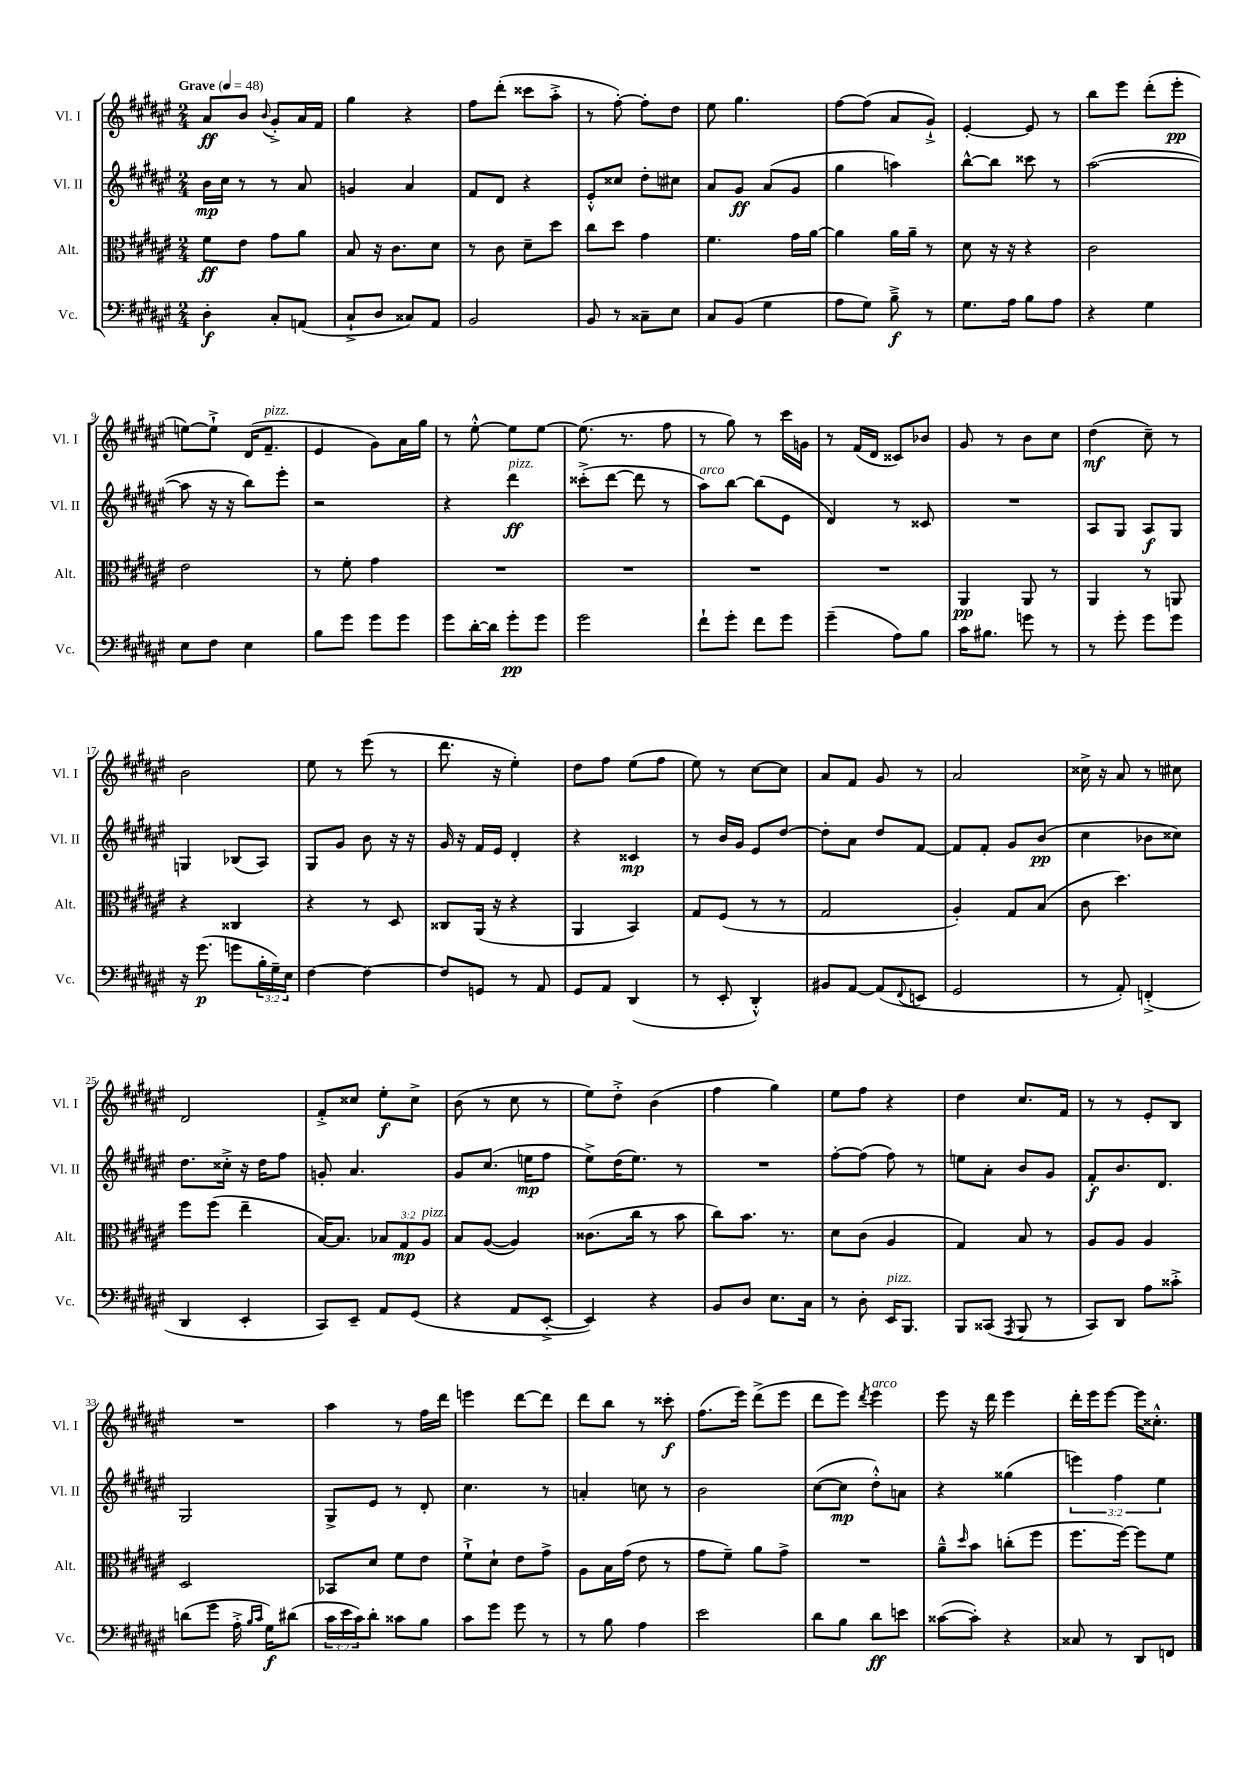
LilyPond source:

<<
\new StaffGroup <<
\new Staff = "s0" \with { instrumentName = "Vl. I" shortInstrumentName = "Vl. I" } {
    \clef treble \key fis \major \numericTimeSignature \time 2/4 \tempo "Grave" 4 = 48
    ais'8\ff b'8 \appoggiatura { b'8 } gis'8-.-> ais'16 fis'16 |
    gis''4 r4 |
    fis''8 dis'''8-.( cisis'''8 ais''8-.-> |
    r8 fis''8~-.) fis''8-. dis''8 |
    eis''8 gis''4. |
    fis''8~ fis''8( ais'8 gis'8-!->) |
    eis'4~-. eis'8 r8 |
    b''8 eis'''8 dis'''8-.( eis'''8-.\pp |
    e''8~) e''8-!-> dis'16( fis'8.--^\markup { \italic "pizz." } |
    eis'4 gis'8) ais'16 gis''16 |
    r8 eis''8~-.-^ eis''8 eis''8~ |
    eis''8.( r8. fis''8 |
    r8 gis''8) r8 cis'''16 g'16 |
    r8 fis'16( dis'16 cisis'8) bes'8 |
    gis'8 r8 b'8 cis''8 |
    dis''4\mf( cis''8--) r8 |
    b'2 |
    eis''8 r8 eis'''8( r8 |
    dis'''8. r16 eis''4-.) |
    dis''8 fis''8 eis''8( fis''8 |
    eis''8) r8 cis''8~ cis''8 |
    ais'8 fis'8 gis'8 r8 |
    ais'2 |
    cisis''16-> r16 ais'8 r8 cis''8 |
    dis'2 |
    fis'8-.-> cisis''8 eis''8-.\f cisis''8-> |
    b'8( r8 cis''8 r8 |
    eis''8) dis''8-.-> b'4( |
    fis''4 gis''4) |
    eis''8 fis''8 r4 |
    dis''4 cis''8. fis'16 |
    r8 r8 eis'8-. b8 |
    R2 |
    ais''4 r8 fis''16 dis'''16 |
    e'''4 dis'''8~ dis'''8 |
    dis'''8 b''8 r8 cisis'''8-.\f |
    fis''8.( eis'''16) dis'''8->( eis'''8 |
    dis'''8 eis'''8) \acciaccatura { dis'''8 } eis'''4^\markup { \italic "arco" } |
    eis'''8 r16 dis'''16 eis'''4 |
    dis'''16-. eis'''16 eis'''8~ eis'''16 cisis''8.-.-^ \bar "|." |
}
\new Staff = "s1" \with { instrumentName = "Vl. II" shortInstrumentName = "Vl. II" } {
    \clef treble \key fis \major \numericTimeSignature \time 2/4 \override Staff.TupletNumber.text = #tuplet-number::calc-fraction-text
    b'16\mp cis''16 r8 r8 ais'8 |
    g'4 ais'4 |
    fis'8 dis'8 r4 |
    eis'8-.-^ cisis''8 dis''8-. cis''8 |
    ais'8 gis'8\ff ais'8( gis'8 |
    gis''4 a''4) |
    b''8~-^ b''8 cisis'''8 r8 |
    ais''2~( |
    ais''8 r16 r16 b''8) eis'''8-. |
    r2 |
    r4 dis'''4\ff^\markup { \italic "pizz." } |
    cisis'''8-.->( dis'''8~ dis'''8 r8 |
    ais''8^\markup { \italic "arco" }) b''8~ b''8( eis'8 |
    dis'4) r8 cisis'8 |
    R2 |
    ais8 gis8 ais8\f gis8 |
    g4 bes8( ais8) |
    gis8 gis'8 b'8 r16 r16 |
    gis'16 r16 fis'16 eis'16 dis'4-. |
    r4 cisis'4\mp |
    r8 b'16 gis'16 eis'8 dis''8~ |
    dis''8-. ais'8 dis''8 fis'8~ |
    fis'8 fis'8-. gis'8 b'8\pp( |
    cis''4 bes'8 cisis''8) |
    dis''8. cisis''16-.-> r16 dis''16 fis''8 |
    g'8-. ais'4. |
    gis'8 cis''8.( e''16\mp fis''8 |
    eis''8->) dis''16( eis''8.) r8 |
    R2 |
    fis''8~-. fis''8( fis''8) r8 |
    e''8 ais'8-. b'8 gis'8 |
    fis'8-.\f b'8. dis'8. |
    gis2 |
    gis8-> eis'8 r8 dis'8-. |
    cis''4. r8 |
    a'4-. c''8 r8 |
    b'2 |
    cis''8~( cis''8\mp dis''8-.-^) a'8 |
    r4 gisis''4( |
    \tuplet 3/2 { e'''4) fis''4 eis''4 } \bar "|." |
}
\new Staff = "s2" \with { instrumentName = "Alt." shortInstrumentName = "Alt." } {
    \clef alto \key fis \major \numericTimeSignature \time 2/4 \override Staff.TupletNumber.text = #tuplet-number::calc-fraction-text
    fis'8\ff eis'8 gis'8 ais'8 |
    b8 r16 cis'8. dis'8 |
    r8 cis'8 dis'8-- dis''8 |
    cis''8 dis''8 gis'4 |
    fis'4. gis'16 ais'16~ |
    ais'4 ais'16 ais'16-- r8 |
    dis'8 r16 r16 r4 |
    cis'2 |
    eis'2 |
    r8 fis'8-. gis'4 |
    R2 |
    R2 |
    R2 |
    R2 |
    ais,4\pp ais,8 r8 |
    ais,4 r8 a,8 |
    r4 cisis4 |
    r4 r8 dis8 |
    cisis8 ais,16( r16 r4 |
    ais,4 b,4) |
    gis8 fis8( r8 r8 |
    gis2 |
    ais4-.) gis8 b8( |
    cis'8 dis''4.) |
    fis''8 fis''8( eis''4-- |
    b16~) b8. \tuplet 3/2 { bes8 gis8\mp ais8^\markup { \italic "pizz." } } |
    b8 ais8~( ais4) |
    cisis'8.( cis''16 r8 b'8 |
    cis''8) b'8. r8. |
    dis'8 cis'8( ais4 |
    gis4) b8 r8 |
    ais8 ais8 ais4 |
    dis2 |
    bes,8 dis'8 fis'8 eis'8 |
    fis'8-!-> dis'8-! eis'8 gis'8-> |
    ais8 b16 gis'16( eis'8 r8 |
    gis'8 fis'8--) ais'8 gis'8-> |
    R2 |
    ais'8---^ \grace { dis''16 } b'8 c''8-.( fis''8 |
    fis''8. fis''16~) fis''8 fis'8 \bar "|." |
}
\new Staff = "s3" \with { instrumentName = "Vc." shortInstrumentName = "Vc." } {
    \clef bass \key fis \major \numericTimeSignature \time 2/4 \override Staff.TupletNumber.text = #tuplet-number::calc-fraction-text
    dis4-.\f cis8-. a,8( |
    cis8-!-> dis8 cisis8) ais,8 |
    b,2 |
    b,8 r8 cisis8-- eis8 |
    cis8 b,8( gis4 |
    ais8 gis8) b8--->\f r8 |
    gis8. ais16 b8 ais8 |
    r4 gis4 |
    eis8 fis8 eis4 |
    b8 gis'8 gis'8 gis'8 |
    gis'8 dis'16~-. dis'16 gis'8-.\pp gis'8 |
    gis'2 |
    fis'8-! gis'8-. fis'8 gis'8 |
    gis'4--( ais8) b8 |
    cis'16 bis8. g'8 r8 |
    r8 gis'8-. gis'8 gis'8 |
    r16 gis'8.\p( g'8 \tuplet 3/2 { b16-. gis16--) eis16 } |
    fis4~ fis4~ |
    fis8 g,8 r8 ais,8 |
    gis,8 ais,8 dis,4( |
    r8 eis,8-. dis,4-.-^) |
    bis,8 ais,8~ ais,8( \appoggiatura { fis,8 } e,8 |
    gis,2 |
    r8 ais,8-.) f,4-.->( |
    dis,4 eis,4-. |
    cis,8) eis,8-- ais,8 gis,8( |
    r4 ais,8 eis,8~-.-> |
    eis,4) r4 |
    b,8 dis8 eis8. cis16 |
    r8 dis8-. eis,16^\markup { \italic "pizz." } b,,8. |
    b,,8 cisis,8( \acciaccatura { ais,,8 } b,,8 r8 |
    cis,8) dis,8 ais8 cisis'8-.-> |
    d'8( gis'8 ais16-.-> \grace { b16 cis'16 } gis16\f) dis'8( |
    \tuplet 3/2 { cis'16 eis'16 cis'16) } dis'8-. cisis'8 b8 |
    cis'8 gis'8 gis'8 r8 |
    r8 b8 ais4 |
    eis'2 |
    dis'8 b8 dis'8\ff e'8 |
    cisis'8~( cisis'8-.) r4 |
    cisis8 r8 dis,8 f,8 \bar "|." |
}
>>
>>
